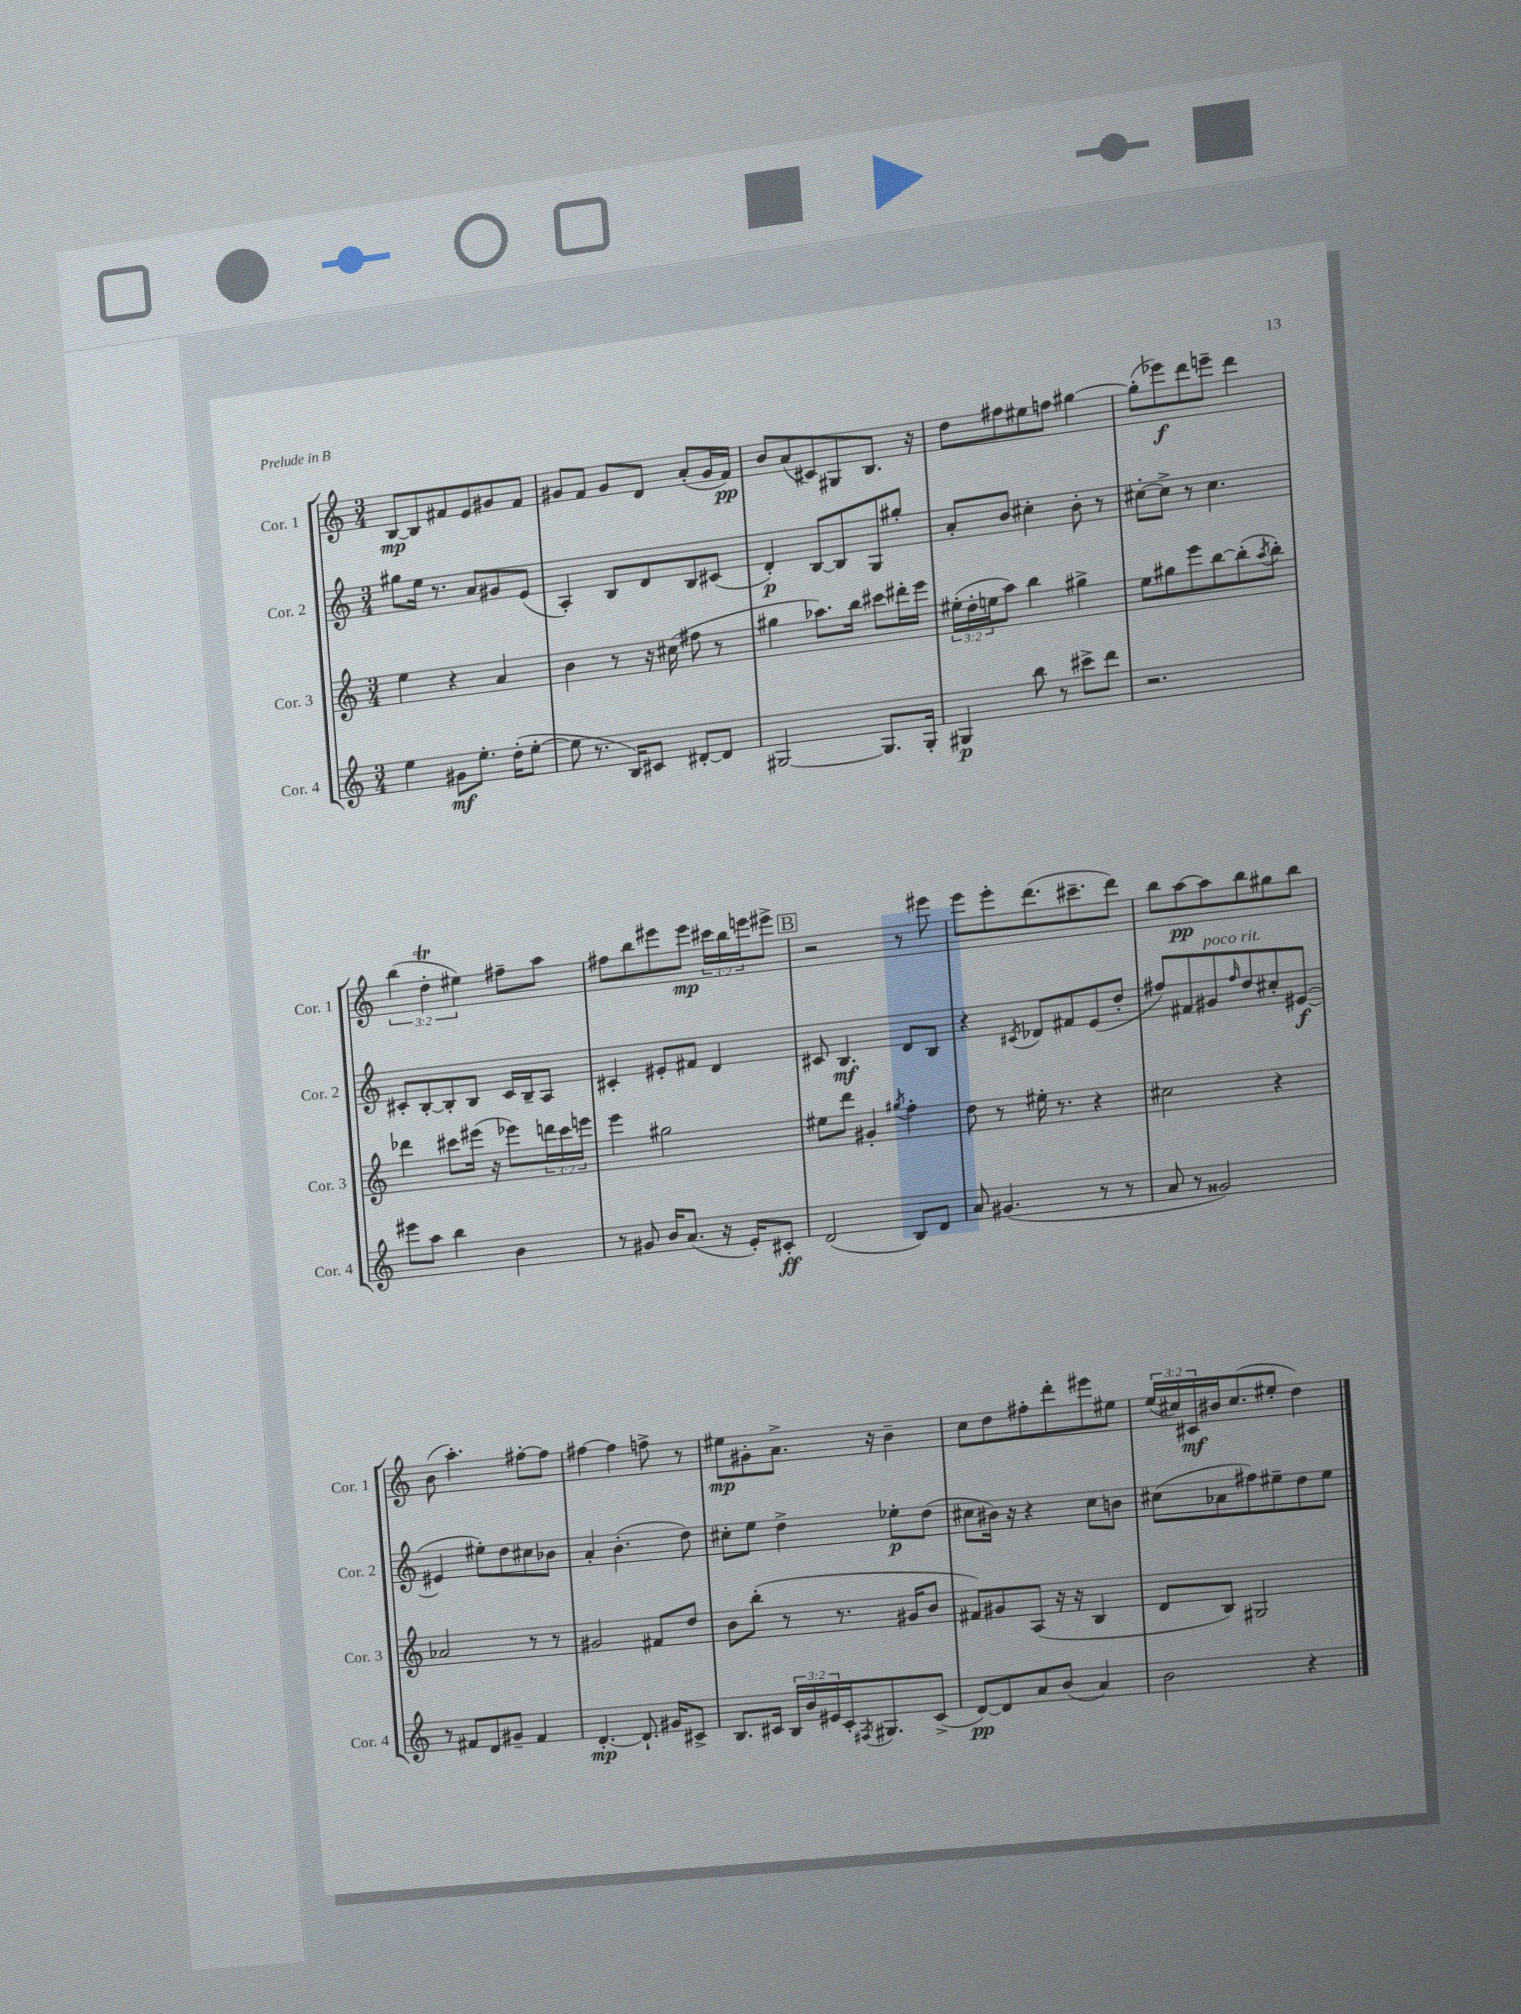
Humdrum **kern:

**kern	**kern	**kern	**kern
*staff4	*staff3	*staff2	*staff1
*clefG2	*clefG2	*clefG2	*clefG2
*k[]	*k[]	*k[]	*k[]
*M3/4	*M3/4	*M3/4	*M3/4
4ee	4ee	8gg#	[8B
.	.	16ee	8B]
.	.	8.r	.
8g#	4r	.	8f#
8.ee'	.	8a	8e
.	4a	8g#	8g#
(16dd'	.	.	.
[8ee'	.	(8e	8f#
=	=	=	=
8ee]	4b	4A')	8g#
8.r	.	.	8f
.	8r	8B	8g#
16B)	.	.	.
8c#	16r	8d	8d
.	(16cc#	.	.
[8d#'	8ff#	8B	(8a'
8d#]	8r	(8c#	16g#
.	.	.	16f)
=	=	=	=
[2G#	4gg#	4d')	8b
.	.	.	(8a
.	8.aa-)	[8B	8c#)
.	.	8B]	8G#
.	16bb	.	.
8.G#]	8ccc#	8G	8.B
.	16ddd#'	8gg#'	.
16G#'	16eee	.	16r
=	=	=	=
4G#	(24ee#'	8a'	8dd
.	24dd'	.	.
.	24ee	.	.
.	8aa)	8b	8ff#
8bb	4bb	4cc#'	8ee#
8r	.	.	8ff
8ccc#^	4gg#^	8b'	[4gg#
8ddd	.	8r	.
=	=	=	=
2.r	8ee	[8cc#'	(8gg#']
.	8gg#	8cc#^]	8eee-)
.	8eee	8r	8ddd
.	[8bb	4.cc#	8eee~
.	(8bb']	.	4ddd
.	8qaa	.	.
.	8bb')	.	.
=	=	=	=
8eee#	4ddd-	8c#'	(6bb
8aa	.	[8B'	.
.	.	.	6dd'
4bb	8ccc#	8B']	.
.	.	.	6ee#)
.	(16eee#	8B	.
.	16r	.	.
4b	8eee-)	16c#	8ff#~
.	.	16B~	.
.	24ddd	8A	8aa
.	24ccc#	.	.
.	24eee	.	.
=	=	=	=
8r	4eee	4c#'	8ff#
8g#	.	.	8bb
16b	2gg#	8e#'	8eee#
(8.a	.	.	.
.	.	8f#	8eee#
16r	.	4d	24ccc#
.	.	.	24bb
16e')	.	.	.
.	.	.	24eee
8c#'	.	.	8eee#^
=	=	=	=
(2d	8ee#	8c#	2r
.	8ddd	4.B	.
.	4g#'	.	.
.	8qgg#	.	.
8B)	4ff'	8d	8r
8d	.	8B	8eee#
=	=	=	=
8a	8dd	4r	8eee
(4.g#	8r	.	8eee'
.	.	8qc#	.
.	16ee#'	8d-	(8.ddd
.	8.r	.	.
.	.	8f#	.
.	.	.	8.ccc#~
8r	4r	(8e	.
8r	.	8dd'	8ddd)
=	=	=	=
8a	2cc#	8ff#)	8bb
8r	.	8f#	[8aa
2g##)	.	8g#	8aa]
.	.	16qqff#	.
.	.	8dd	8bb
.	4r	8cc#'	8gg#
.	.	([8e#	8bb
=	=	=	=
8r	2a-	4e#]	(8b
8f#	.	.	4.aa')
8d	.	8ee#')	.
8g#~	.	8dd	.
4f#	8r	8cc#	[8ff#'
.	8r	8b-	8ff#]
=	=	=	=
[4.d'	2g#	4a'	[4ff#
.	.	(4.b'	4ff#]
8.d`]	.	.	.
.	8f#	.	8ff^
16g#	.	.	.
8c#^	8dd	8dd)	8r
=	=	=	=
8.B	8b	8cc#'	8ee#
.	(8bb'	8ee	8g#'
16c#	.	.	.
24B	8r	4dd^	8.a^
24b	.	.	.
24e#	.	.	.
16c#'	8.r	.	.
8qF#	.	.	.
8.G#	.	.	16r
.	.	8ee-'	4b~
.	16g#	.	.
(8c#^	8b	(8dd	.
=	=	=	=
[8d)	8f#)	8cc#	8cc
8d]	8g#	16b#)	8dd
.	.	16r	.
8a	(8A	4r	8ff#'
(8b	16r	.	8ddd'
.	16r	.	.
4a)	4B	8cc#	8eee#
.	.	8b	8ee#
=	=	=	=
2b	8d	(8cc#	(24ee
.	.	.	24cc#)
.	.	.	24c#
.	8B)	8a-	16b#
.	.	.	(8.cc#
.	2G#	8ff#)	.
.	.	8ee#~	8ee#'
4r	.	8dd	4dd)
.	.	8ee#	.
==	==	==	==
*-	*-	*-	*-
